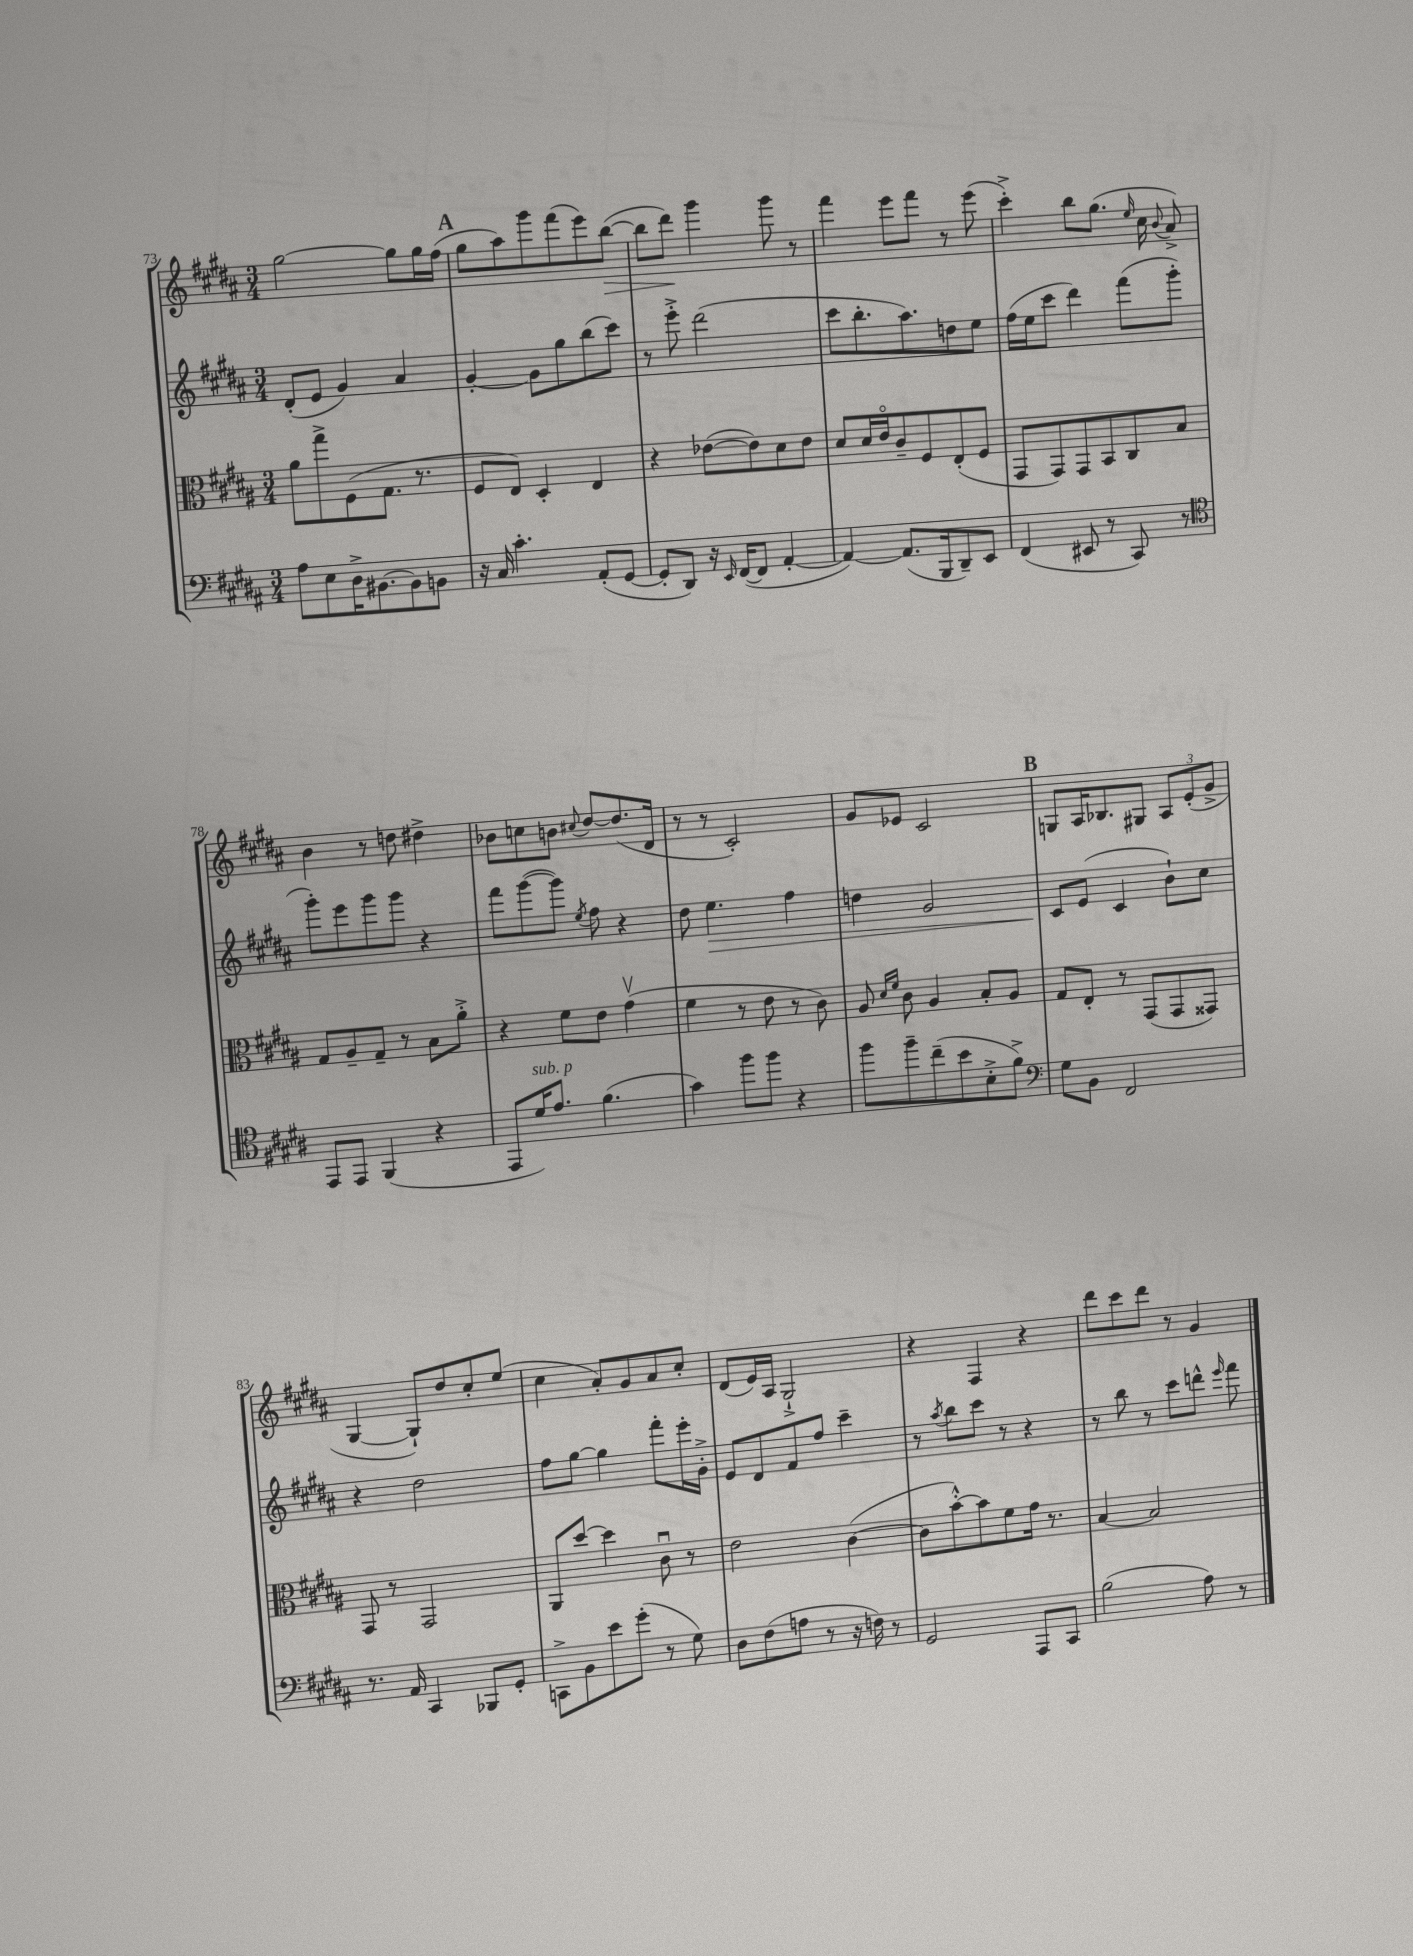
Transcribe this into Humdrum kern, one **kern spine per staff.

**kern	**kern	**kern	**kern
*staff4	*staff3	*staff2	*staff1
*clefF4	*clefC3	*clefG2	*clefG2
*k[f#c#g#d#a#]	*k[f#c#g#d#a#]	*k[f#c#g#d#a#]	*k[f#c#g#d#a#]
*M3/4	*M3/4	*M3/4	*M3/4
8A#	8a#	(8d#'	[2gg#
8E	8gg#^	8e	.
16D#^	(8F#	4g#)	.
[8.BB#	.	.	.
.	8.G#	.	.
8BB#]	.	4a#	8gg#]
.	8.r	.	.
8BB	.	.	16gg#
.	.	.	(16ff#
=	=	=	=
16r	8F#	[4g#'	8gg#
16C#	.	.	.
4.c#'	8E)	.	8aa#)
.	4D#'	8g#]	8ggg#
.	.	8gg#	(8fff#
(8AA#'	4E	(8bb	8eee)
[8GG#	.	8ccc#)	([8bb
=	=	=	=
8GG#']	4r	8r	8bb]
8DD#)	.	8eee'^	8ddd#)
16r	([8e-	(2ddd#	4ggg#
16qqEE	.	.	.
([16FF#	.	.	.
8FF#]	8e-])	.	.
[4AA#'	8d#	.	8ggg#
.	8e-	.	8r
=	=	=	=
4AA#_)	8d#	8ccc#	4fff#
.	16d#	8.bb'	.
.	16eo	.	.
(8.AA#]	8c#~	.	8eee
.	.	8.aa#)	.
.	8F#	.	8fff#
16BBB	.	.	.
8DD#~)	(8E'	8dd	8r
8EE	8F#	8ee	(8eee
=	=	=	=
(4FF#	8GG#	(16ff#	4ccc#'^)
.	.	16ee	.
.	8GG#)	8ccc#	.
8EE#	8GG#	4ddd#)	8bb
8r	8BB	.	(8.gg#
8CC#)	8C#	(8fff#	.
.	.	.	16qqee
.	.	.	16cc#
.	.	.	8qqb
8r	8B	8ggg#'	8a#^)
=	=	=	=
*clefC4	*	*	*
8EE	8G#	8ggg#')	4b
8EE	8A#~	8eee	.
(4FF#	8G#~	8ggg#	8r
.	8r	8ggg#	8dd
4r	8B	4r	4dd#^
.	8a#'^	.	.
=	=	=	=
8EE	4r	8fff#	8b-
16d#)	.	([8ggg#	8cc
8.e	.	.	.
.	8f#	8ggg#])	8b
.	.	8qee	8qqcc#
(4.f#	8e	8ff#	[8dd#
.	(4g#v	4r	(8.dd#]
.	.	.	16d#
=	=	=	=
4g#)	4f#	8dd#	8r
.	.	4.ee	8r
8ff#	8r	.	2c#')
8ff#	8e	.	.
4r	8r	4ff#	.
.	8c#)	.	.
=	=	=	=
8ff#	8A#	4dd	8g#
.	16qqd#	.	.
.	16qqf#	.	.
8ff#~	8c#	.	8e-
(8cc#~	4A#	2g#	2c#
8b	.	.	.
8B'^	8B'	.	.
8f#^)	8A#	.	.
=	=	=	=
*clefF4	*	*	*
8G#	8G#	8c#	8G
8BB	8E'	(8e	16A#
.	.	.	8.B-
2FF#	8r	4c#	.
.	(8GG#	.	8G#
.	8GG#	8b`)	12A#
.	.	.	(12e'
.	8GG##)	8cc#	.
.	.	.	12g#^
=	=	=	=
8.r	8GG#	4r	[4G#
.	8r	.	.
16AA#	.	.	.
4CC#	2GG#	2dd#	8G#`])
.	.	.	8dd#
8BBB-	.	.	8cc#'
8GG#'	.	.	(8ee
=	=	=	=
8CC^	8AA#	8ff#	4cc#
8BB	[8dd#	[8gg#	.
8e	4dd#]	4gg#]	8a#')
(8g#'	.	.	8g#
8r	8c#u	8fff#'	8a#
8G#)	8r	16eee'	8cc#'
.	.	16g#'^	.
=	=	=	=
8D#	2e	8e	(8d#
(8F#	.	8d#	16e)
.	.	.	16A#
8A	.	8f#	2G#`^
8r	.	8ff#	.
16r	([4c#	4ccc#~	.
16F)	.	.	.
8r	.	.	.
=	=	=	=
2GG#	8c#]	8r	4r
.	.	8qaa#	.
.	[8b'^^)	8bb	.
.	8b]	8ccc#	4F#
.	8f#	8r	.
8AAA#	16g#	4r	4r
.	8.r	.	.
8CC#	.	.	.
=	=	=	=
(2B	[4B	8r	8ddd#
.	.	8bb	8ccc#
.	2B]	8r	8ddd#
.	.	8ccc#	8r
8A#)	.	8ddd^^	4g#
.	.	16qqeee	.
8r	.	8fff#	.
==	==	==	==
*-	*-	*-	*-
